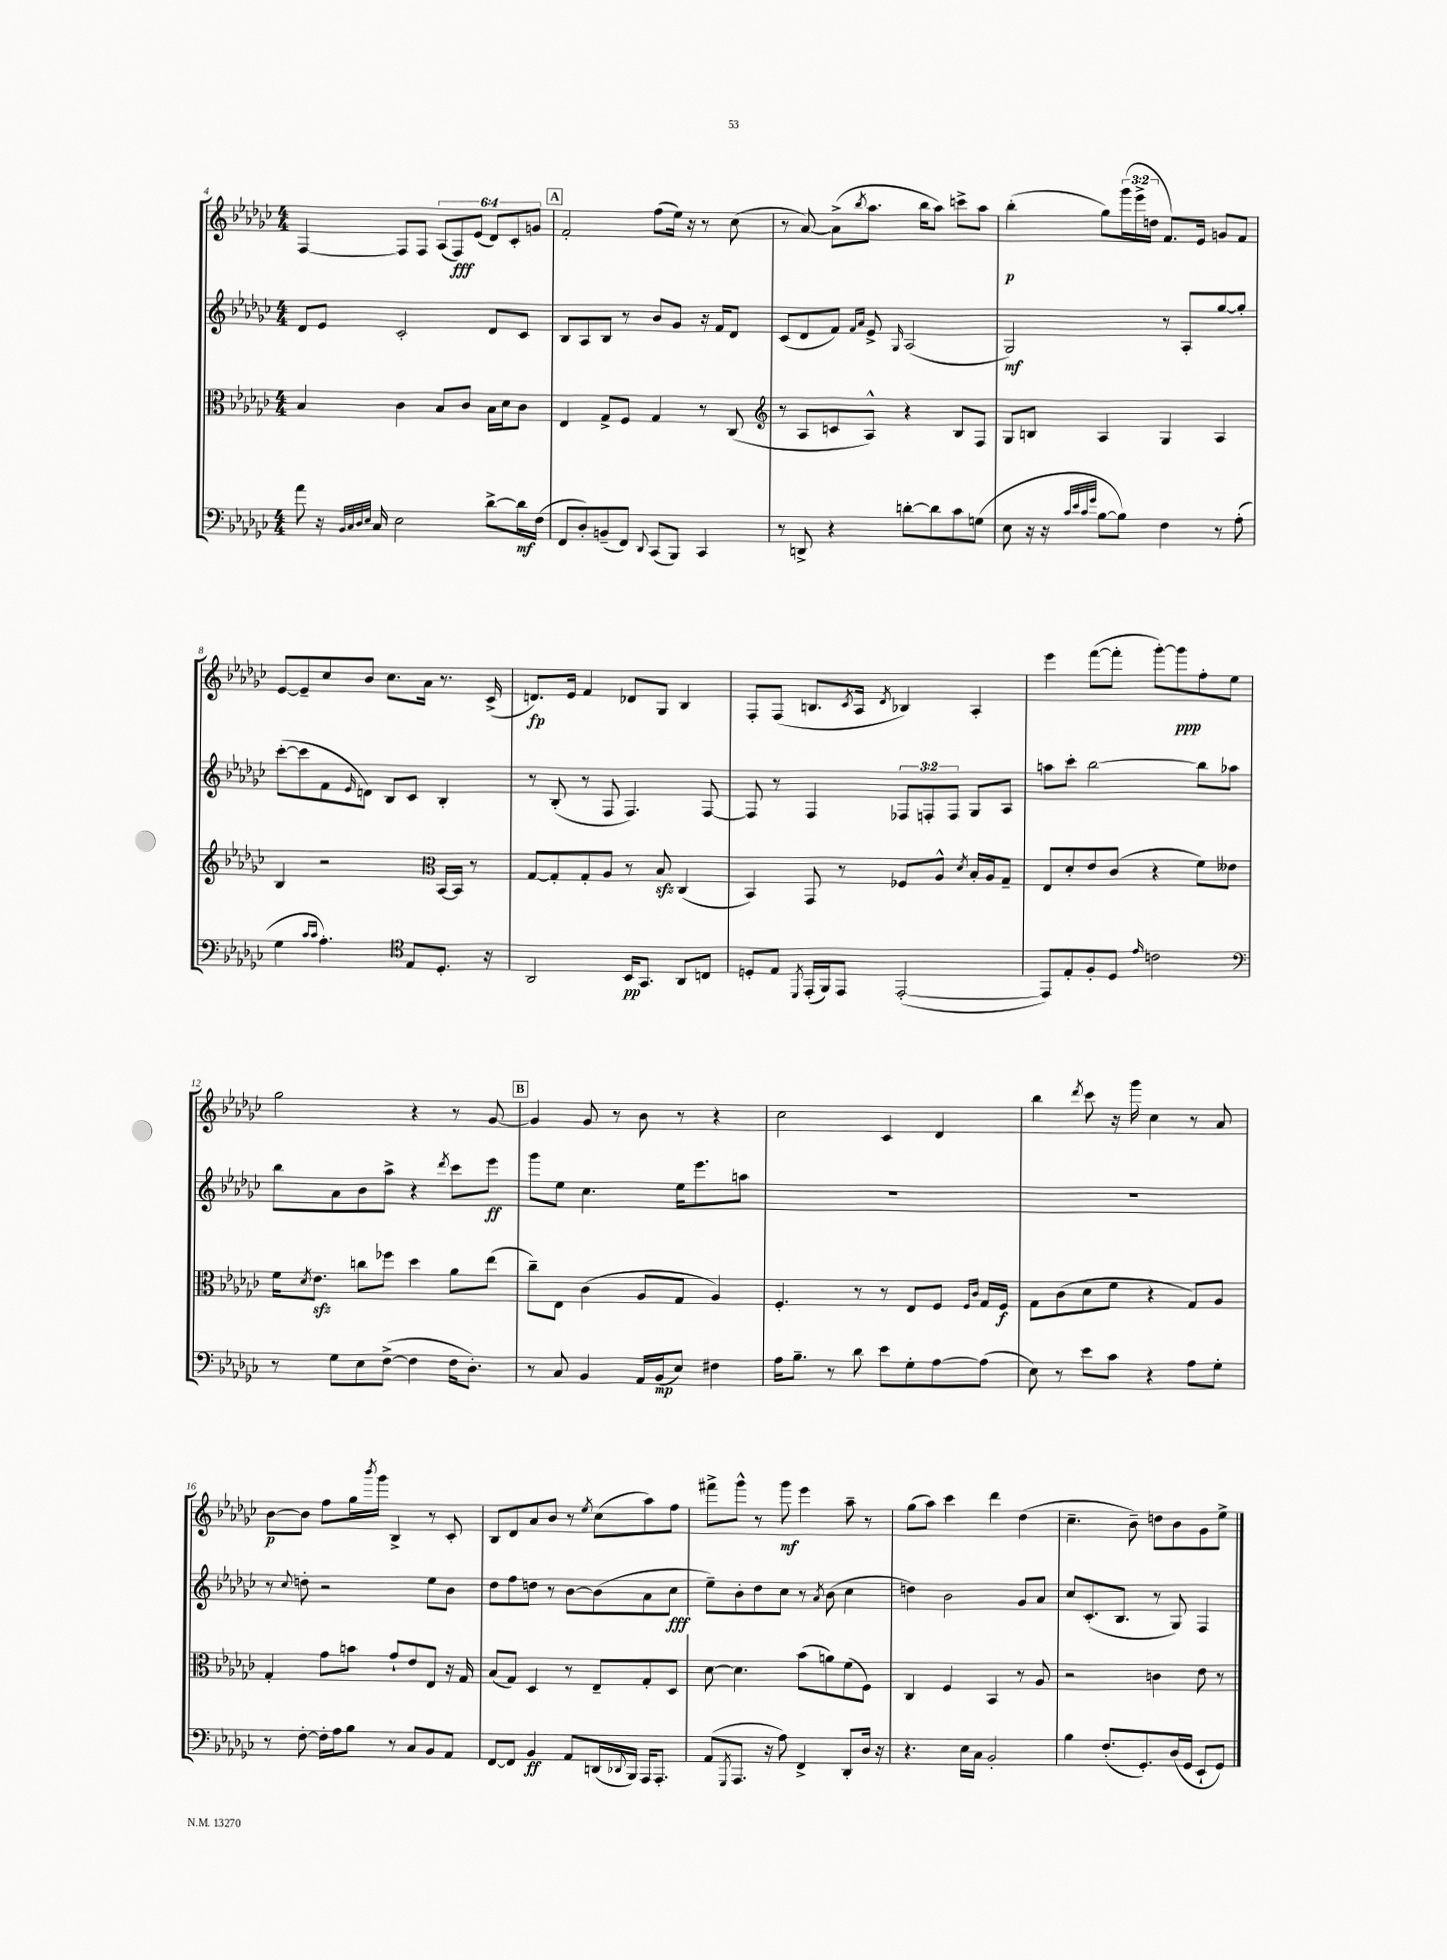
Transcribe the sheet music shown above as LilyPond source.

<<
\new StaffGroup <<
\new Staff = "s0" {
    \clef treble \key ges \major \numericTimeSignature \time 4/4 \override Staff.TupletNumber.text = #tuplet-number::calc-fraction-text
    f4~ f8 f8 \tuplet 6/4 { aes8( f8\fff) ees'8( des'8) ces'8-. g'8 } |
    \mark \markup { \box "A" } f'2-. f''8( ees''16) r16 r8 ces''8( |
    r8 aes'8~) aes'8->( \acciaccatura { bes''8 } aes''8. bes''16 aes''8) c'''8-> aes''8 |
    bes''4-.\p( ges''8) \tuplet 3/2 { ges'''16( ees'''16-> d''16 } f'8.) ees'16 g'8 f'8 |
    ees'8~ ees'8-- ces''8 bes'8 ces''8. aes'16 r8. ces'16->( |
    d'8.\fp) ees'16 f'4 des'8 ges8 bes4 |
    f8-. f8( b8. \acciaccatura { ces'8 } aes16 \acciaccatura { des'8 } bes4) aes4-. |
    ees'''4 f'''8~( f'''8-. ges'''8~-.) ges'''8\ppp f''8-. ees''8 |
    ges''2 r4 r8 ges'8~ |
    \mark \markup { \box "B" } ges'4 ges'8 r8 bes'8 r8 r4 |
    ces''2 ces'4 des'4 |
    bes''4 \acciaccatura { des'''8 } ces'''8 r16 ges'''16 ces''4 r8 aes'8 |
    bes'8~\p bes'8 f''8 ges''16 \acciaccatura { bes'''8 } ges'''16 bes4-> r8 ces'8-. |
    bes8 des'8 aes'8 bes'8 r8 \acciaccatura { ees''8 } ces''8( aes''8) f''8 |
    fis'''8-> ges'''8-^ r8 ges'''8\mf ees'''4 aes''8-- r8 |
    ges''8( aes''8) ces'''4 des'''4 des''4( |
    ces''4.-- bes'8--) d''8 bes'8 ges'8 ees''8-> \bar "|." |
}
\new Staff = "s1" {
    \clef treble \key ges \major \numericTimeSignature \time 4/4 \override Staff.TupletNumber.text = #tuplet-number::calc-fraction-text
    des'8 ees'8 ces'2-. des'8 ces'8 |
    \mark \markup { \box "A" } bes8 aes8 bes8 r8 bes'8 ges'8 r16 f'16 des'8 |
    ces'8( des'8 f'8) \grace { f'16 aes'16 } ees'8-> \grace { ges16 } aes2( |
    ges2\mf) r8 aes8-. ges''8~ ges''8-. |
    ces'''8~-.( ces'''8 f'8 \grace { ees'16 } d'8) bes8 ces'8 bes4-. |
    r8 bes8-.( r8 f8 f4.) f8~ |
    f8 r8 f4 \tuplet 3/2 { fes8 f8-. f8 } ges8 aes8 |
    a''8 ces'''8-. bes''2~ bes''8 aes''8 |
    bes''8 aes'8 bes'8 aes''8-> r4 \acciaccatura { des'''8 } ces'''8 ees'''8\ff |
    \mark \markup { \box "B" } ges'''8 ees''8 ces''4. ees''16 ees'''8. a''8 |
    R1 |
    R1 |
    r8 \appoggiatura { ces''8 } d''8-. r2 ees''8 bes'8 |
    des''8 f''8 d''8 r8 bes'8~ bes'8( aes'8 ces''8\fff |
    ees''8--) bes'8-. des''8 ces''8 r8 \acciaccatura { aes'8 } bes'8( ces''4 |
    d''4) bes'2 ges'8 aes'8 |
    ces''8 ces'8.-.( bes8. r8 ges8) f4 \bar "|." |
}
\new Staff = "s2" {
    \clef alto \key ges \major \numericTimeSignature \time 4/4
    bes4 ces'4 bes8 ces'8 bes16 des'16 ces'8 |
    \mark \markup { \box "A" } ees4 ges8-> f8 ges4 r8 ces8( |
    \clef treble r8 aes8 c'8 aes8-^) r4 bes8 f8 |
    ges8 b8 aes4 ges4 aes4 |
    bes4 r2 \clef alto bes,16~ bes,16 r8 |
    ges8~ ges8-. ges8-. aes8 r8 bes8\sfz ces4( |
    bes,4) ges,8 r8 fes8 aes8-^ \acciaccatura { des'8 } bes16-. aes16 ges8-- |
    ees8 des'8-. ees'8 ces'8( r4 f'8) eeses'8 |
    f'16 \acciaccatura { des'8 } ees'8.\sfz c''8 fes''8 des''4 aes'8 ees''8( |
    \mark \markup { \box "B" } ces''8--) ees8 ces'4( aes8 ges8 aes4) |
    f4.-. r8 r8 ees8 f8 \grace { f16 ces'16 } ges16 f16\f |
    ges8 ces'8( des'8 f'8 r4 ges8) aes8 |
    ges4-. ges'8 b'8 ges'8-! ees'8 ees8 r16 ges16 |
    bes8( ges8) des4 r8 ees8-- ges8-. des8 |
    des'8~ des'4. bes'8( a'8) f'8( f8) |
    ces4 f4 bes,4 r8 aes8 |
    r2 c'4 ees'8 r8 \bar "|." |
}
\new Staff = "s3" {
    \clef bass \key ges \major \numericTimeSignature \time 4/4
    aes'8 r16 \grace { bes,32 ces32 des32 ees32 } ces16 ees2 des'8~-> des'16\mf f16( |
    \mark \markup { \box "A" } f,8 des8-.) b,8--( f,8) \appoggiatura { des,8 } ces,8( bes,,8) ces,4 |
    r8 d,8-> r4 d'8~-. d'8 ces'8 g8( |
    ees8 r16 r16 \grace { ces'32 ees'32 ces'32 ges'32 } bes8~ bes8) f4 r8 aes8-.( |
    ges4 \grace { ces'16 ces'16 } aes4.-.) \clef tenor ees8 des8.-. r16 |
    aes,2 bes,16\pp ges,8. aes,8 c8 |
    d8-. ees8 \acciaccatura { des,8 } ees,16-.( f,16) ees,8 ees,2~-.( |
    ees,8) ees8-. f8-. des8 \grace { ees'16 } c'2 |
    \clef bass r8 ges8 ees8 f8~->( f4 f16 des8.-.) |
    \mark \markup { \box "B" } r8 ces8 bes,4 aes,16 bes,16\mp( ees8) fis4 |
    aes16 bes8.-- r8 des'8 ees'8 ges8-. aes8~ aes8( |
    ees8) r8 ees'8 ces'8 r4 aes8 ges8-. |
    r8 f8~-. f16-. aes16 bes8 r8 ces8 bes,8 aes,8 |
    f,8~ f,8 bes,4\ff aes,8 d,16( \appoggiatura { des,8 } bes,,16) aes,,16 aes,,8.-. |
    aes,8( \acciaccatura { ges,,8 } aes,,8. r16 aes8) f,4-> des,8-. des16 r16 |
    r4. ees16 ces16 bes,2-. |
    bes4 f8.-.( ges,8.-.) des16( ges,16 ees,8-! ges,8) \bar "|." |
}
>>
>>
\layout { \context { \Score currentBarNumber = #4 } }
